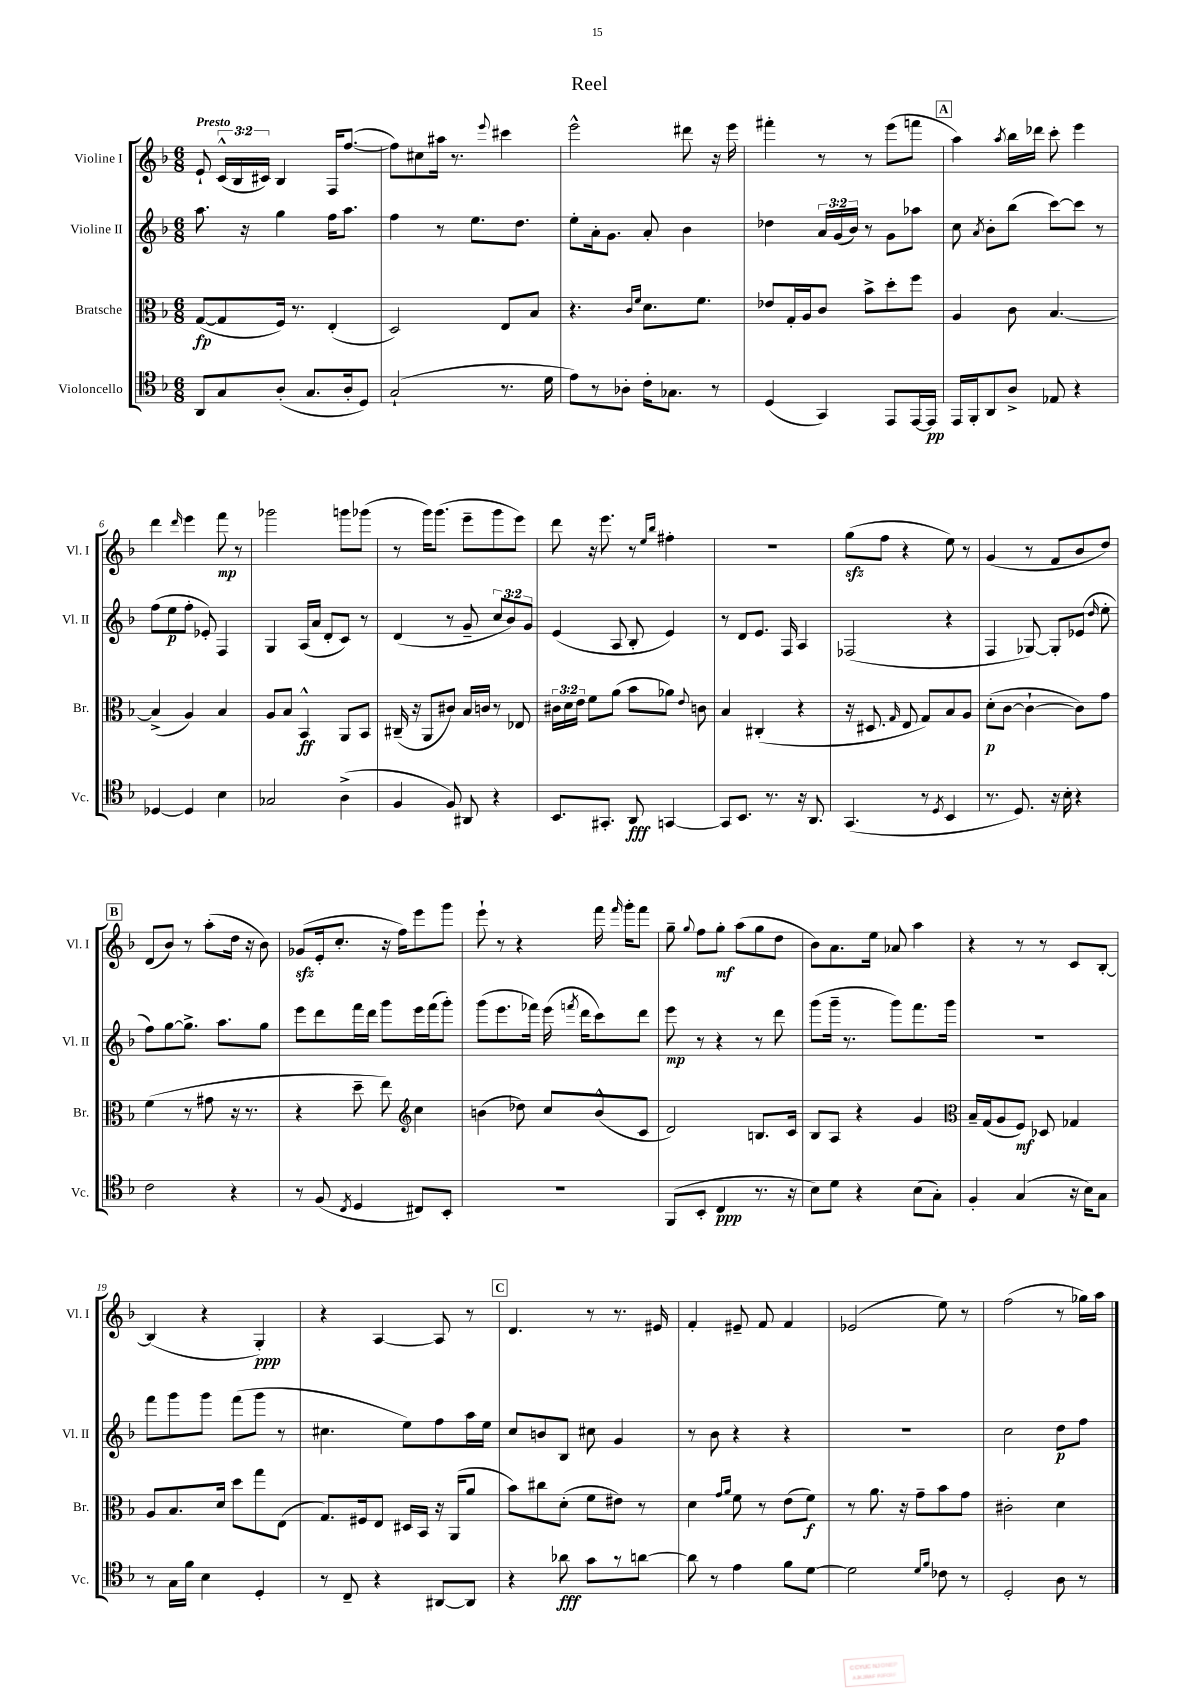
\header { title = "Reel" }
<<
\new StaffGroup <<
\new Staff = "s0" \with { instrumentName = "Violine I" shortInstrumentName = "Vl. I" } {
    \clef treble \key f \major \numericTimeSignature \time 6/8 \override Staff.TupletNumber.text = #tuplet-number::calc-fraction-text \tempo "Presto"
    \autoBeamOff e'8-! \tuplet 3/2 { c'16[-^( bes16 cis'16]) } bes4 f16[ f''8.]~( |
    f''8[) cis''8 ais''16] r8. \appoggiatura { e'''8 } cis'''4 |
    e'''2-^ dis'''8 r16 e'''16 |
    fis'''4-. r8 r8 e'''8[( f'''8] |
    \mark \markup { \box "A" } a''4) \acciaccatura { a''8 } bes''16[ des'''16] c'''8-. e'''4 |
    d'''4 \grace { d'''16 } e'''4 f'''8\mp r8 |
    ges'''2 g'''8[ ges'''8]( |
    r8 g'''16[) g'''8.]( e'''8[-- g'''8 e'''8]) |
    d'''8 r16 e'''8. r8 \grace { e''16[ bes''16] } fis''4-. |
    R2. |
    g''8[\sfz( f''8] r4 e''8) r8 |
    g'4( r8 f'8[ bes'8 d''8]) |
    \mark \markup { \box "B" } d'8[( bes'8]) r8 a''8[-.( d''16] r16 bes'8) |
    ges'8[\sfz( e'16-. c''8.]-. r16 f''16[) e'''8 g'''8] |
    e'''8-! r8 r4 f'''16 \grace { f'''16 } g'''16[-. f'''8] |
    g''8-- \appoggiatura { g''8 } f''8[ g''8]-.\mf a''8[( g''8 d''8] |
    bes'8[) a'8. e''16] aes'8 a''4 |
    r4 r8 r8 c'8[ bes8]~-. |
    bes4( r4 g4-.\ppp) |
    r4 a4~ a8 r8 |
    \mark \markup { \box "C" } d'4. r8 r8. eis'16 |
    f'4-. eis'8-- f'8 f'4 |
    ees'2( e''8) r8 |
    f''2( r8 ges''16[) a''16] \bar "|." |
}
\new Staff = "s1" \with { instrumentName = "Violine II" shortInstrumentName = "Vl. II" } {
    \clef treble \key f \major \numericTimeSignature \time 6/8 \override Staff.TupletNumber.text = #tuplet-number::calc-fraction-text
    \autoBeamOff a''8. r16 g''4 f''16[ a''8.] |
    f''4 r8 e''8.[ d''8.] |
    e''8[-. a'16-. g'8.] a'8-. bes'4 |
    des''4 \tuplet 3/2 { a'16[ g'16( bes'16]) } r8 g'8[ aes''8] |
    \mark \markup { \box "A" } c''8 \acciaccatura { a'8 } bes'8[-. bes''8]( c'''8[~) c'''8] r8 |
    f''8[( e''8\p f''8]-. ees'8-.) f4 |
    g4 a16[( a'16] d'8[-. c'8]) r8 |
    d'4( r8 g'8-- \tuplet 3/2 { c''8[ bes'8) g'8] } |
    e'4( a8 bes8-. e'4) |
    r8 d'8[ e'8.] f16 a4 |
    fes2( r4 |
    f4 ges8~) ges8[-. ees'8]( \grace { d''16 } e''8-. |
    \mark \markup { \box "B" } f''8[) g''8~ g''8.]-> a''8.[ g''8] |
    e'''8[ d'''8 f'''16 d'''16] g'''8[ e'''16 f'''16( g'''8]-.) |
    g'''8[( e'''8. fes'''16]) e'''16( \acciaccatura { f'''8 } d'''16[ c'''8) d'''8] |
    e'''8\mp r8 r4 r8 d'''8 |
    g'''8[( g'''16]-- r8. g'''8[) f'''8. g'''16] |
    R2. |
    f'''8[ g'''8 g'''8] f'''8[( g'''8] r8 |
    cis''4. e''8[) f''8 a''16 e''16] |
    \mark \markup { \box "C" } c''8[ b'8 bes8] cis''8 g'4 |
    r8 bes'8 r4 r4 |
    R2. |
    c''2 d''8[\p f''8] \bar "|." |
}
\new Staff = "s2" \with { instrumentName = "Bratsche" shortInstrumentName = "Br." } {
    \clef alto \key f \major \numericTimeSignature \time 6/8 \override Staff.TupletNumber.text = #tuplet-number::calc-fraction-text
    \autoBeamOff g8[~\fp( g8 f16]) r8. e4-.( |
    d2) e8[ bes8] |
    r4. \grace { c'16[ f'16] } d'8.[ f'8.] |
    ees'8[ g16-. a16 c'8] bes'8[-> d''8-. f''8] |
    \mark \markup { \box "A" } a4 c'8 bes4.~ |
    bes4->( a4) bes4 |
    a8[ bes8] bes,4-^\ff a,8[ bes,8] |
    cis16--( r16 a,8[ cis'8]) bes16[ c'16] r8 ees8 |
    \tuplet 3/2 { cis'16[ d'16 e'16] } f'8[ a'8]( bes'8[ aes'8]) \appoggiatura { e'8 } c'8 |
    bes4 cis4-.( r4 |
    r16 dis8. \grace { g16 } e8 g8[) bes8 a8] |
    d'8[-.\p( c'8]~ c'4~-! c'8[) g'8] |
    \mark \markup { \box "B" } f'4( r8 gis'8 r16 r8. |
    r4 d''8-- e''8) \clef treble c''4 |
    b'4( des''8) c''8[ b'8-^( c'8] |
    d'2) b8.[ c'16] |
    bes8[ a8] r4 g'4 |
    \clef alto bes16[-- g16( a8 f8]\mf) des8 ges4 |
    a8[ bes8. d'16] d''8[ g''8 e8]( |
    g8.[) fis16 e8] dis16[ bes,16] r16 a,16[( a'8] |
    \mark \markup { \box "C" } bes'8[) cis''8 d'8]-.( f'8[ eis'8]) r8 |
    d'4 \grace { g'16[ a'16] } f'8 r8 e'8[( f'8]\f) |
    r8 a'8. r16 g'8[-- bes'8 g'8] |
    cis'2-. d'4 \bar "|." |
}
\new Staff = "s3" \with { instrumentName = "Violoncello" shortInstrumentName = "Vc." } {
    \clef tenor \key f \major \numericTimeSignature \time 6/8
    \autoBeamOff a,8[ g8 a8]-.( g8.[ a16-. d8]) |
    g2-!( r8. d'16 |
    e'8[) r8 aes8]-. c'16[-. ges8.] r8 |
    d4( g,4) e,8[ e,16~ e,16]\pp |
    \mark \markup { \box "A" } e,16[ f,16-. a,8 a8]-> ees8 r4 |
    des4~ des4 bes4 |
    ges2 a4->( |
    f4 f8) ais,8 r4 |
    bes,8.[ gis,8.]-. a,8\fff g,4~ |
    g,8[ bes,8.] r8. r16 a,8. |
    g,4.( r8 \acciaccatura { d8 } bes,4 |
    r8. d8.) r16 bes16-. r4 |
    \mark \markup { \box "B" } c'2 r4 |
    r8 f8( \acciaccatura { c8 } d4 cis8[) bes,8]-. |
    R2. |
    f,8[( bes,8]-. c4\ppp r8. r16 |
    bes8[) d'8] r4 bes8[( g8]-.) |
    f4-. g4( r16 bes16[) g8] |
    r8 g16[ f'16] bes4 d4-. |
    r8 c8-- r4 ais,8[~ ais,8] |
    \mark \markup { \box "C" } r4 aes'8\fff g'8[ r8 a'8]~ |
    a'8 r8 e'4 f'8[ d'8]~ |
    d'2 \grace { d'16[ f'16] } ces'8 r8 |
    d2-. a8 r8 \bar "|." |
}
>>
>>
